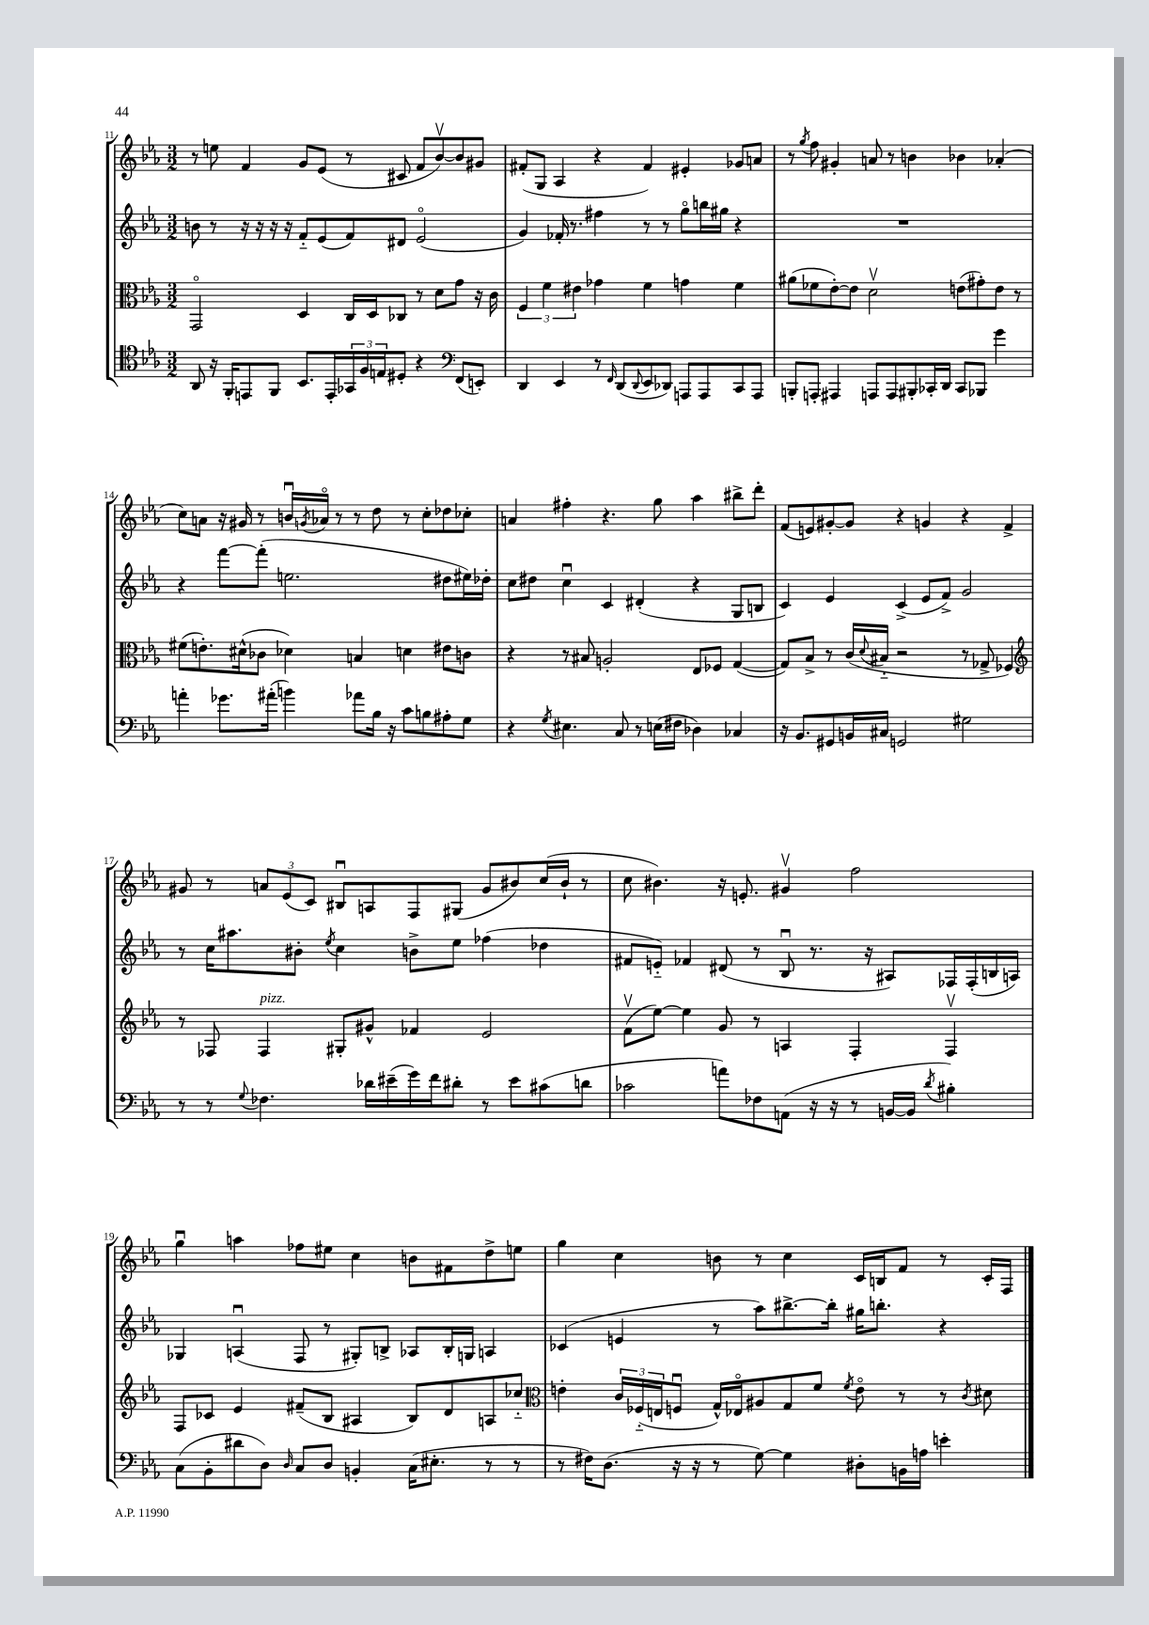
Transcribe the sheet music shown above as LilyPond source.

<<
\new StaffGroup <<
\new Staff = "s0" {
    \clef treble \key ees \major \numericTimeSignature \time 3/2
    r8 e''8 f'4 g'8 ees'8( r8 cis'8 f'8 bes'8~\upbow) bes'8 gis'8 |
    fis'8-.( g8 aes4 r4 fis'4) eis'4-. ges'8 a'8 |
    r8 \acciaccatura { g''8 } f''8 gis'4-. a'8 r8 b'4 bes'4 aes'4-.( |
    c''8) a'8 r16 gis'16 r8 b'16\downbow \acciaccatura { g'8 } aes'16\flageolet r8 r8 d''8 r8 c''8-. des''8 ces''8-. |
    a'4 fis''4-. r4. g''8 aes''4 bis''8-> d'''8-. |
    f'8( e'8) gis'8~-. gis'8 r4 g'4 r4 f'4-> |
    gis'8 r8 \tuplet 3/2 { a'8 ees'8( c'8) } bis8\downbow a8 f8 gis8( gis'8 bis'8) c''16( bis'16-! r8 |
    c''8 bis'4.) r16 e'8.-. gis'4\upbow f''2 |
    g''4\downbow a''4 fes''8 eis''8 c''4 b'8 fis'8 d''8-> e''8 |
    g''4 c''4 b'8 r8 c''4 c'16 b16 f'8 r8 c'16-. f16 \bar "|." |
}
\new Staff = "s1" {
    \clef treble \key ees \major \numericTimeSignature \time 3/2
    b'8 r8 r16 r16 r16 r16 f'8-_ ees'8( f'8) dis'8 ees'2\flageolet( |
    g'4) fes'16-. r8. fis''4 r8 r8 g''8\flageolet b''16 gis''16 r4 |
    R1. |
    r4 f'''8~ f'''8-.( e''2. dis''8 eis''16) des''16-. |
    c''8 dis''8 c''4\downbow c'4 dis'4-.( r4 g8 b8 |
    c'4) ees'4 c'4->( ees'8 f'8->) g'2 |
    r8 c''16 ais''8. bis'8-. \acciaccatura { ees''8 } c''4 b'8-> ees''8 fes''4( des''4 |
    fis'8 e'8-_) fes'4 dis'8( r8 bes8\downbow r8. r16 ais8) fes16 fes16-.( b16 a16) |
    ges4 a4\downbow( f8 r8 gis8-.) b8-> aes8 b16-. g16 a4 |
    ces'4( e'4 r8 aes''8) bis''8.~-> bis''16-. gis''16 b''8.-. r4 \bar "|." |
}
\new Staff = "s2" {
    \clef alto \key ees \major \numericTimeSignature \time 3/2
    g,2\flageolet d4 c16 d16 ces8 r8 d'8 g'8 r16 c'16 |
    \tuplet 3/2 { f4 f'4 eis'4 } ges'4 f'4 g'4 f'4 |
    ais'8( fes'8 ees'8~-.) ees'8 d'2\upbow e'8( gis'8-.) e'8 r8 |
    fis'8( e'8.-.) dis'16-^( ces'8 des'4) b4 d'4 eis'8 c'8 |
    r4 r8 bis8 a2-. ees8 fes8 g4~( |
    g8) bes8-> r8 c'16( \appoggiatura { d'8 } bis16-_ r2 r8 ges8-> fes4) |
    \clef treble r8 fes8 fes4^\markup { \italic "pizz." } gis8-. gis'8-^ fes'4 ees'2 |
    f'8\upbow( ees''8~) ees''4 g'8 r8 a4 f4-. f4\upbow |
    f8 ces'8 ees'4 fis'8--( bes8 ais4 bes8) d'8 a8 ces''8-_ |
    \clef alto e'4-. \tuplet 3/2 { c'16 fes16-_( e16 } f8\downbow g16-^) ees16\flageolet ais8 g8 f'8 \acciaccatura { f'8 } e'8\flageolet r8 r8 \acciaccatura { c'8 } dis'8 \bar "|." |
}
\new Staff = "s3" {
    \clef tenor \key ees \major \numericTimeSignature \time 3/2
    aes,8 r16 f,16-. e,8 f,8 bes,8. e,16-. \tuplet 3/2 { ges,16 f16 e16 } dis8-. r4 \clef bass f,8( e,8-.) |
    d,4 ees,4 r8 \grace { f,16 } d,8( \appoggiatura { d,8 } ees,8 des,8) a,,8 a,,8 c,8 a,,8 |
    b,,8-. a,,8-. ais,,4 a,,8 a,,8 bis,,8-. ces,16-. d,16 ces,8 bes,,8 g'4 |
    a'4-. ges'8. ais'16-.( b'4) aes'8 bes16 r16 c'8 b8 ais8-. g8 |
    r4 \acciaccatura { g8 } eis4. c8 r8 e16( fis16 des4) ces4 |
    r16 bes,8. gis,8 b,16 cis16 g,2 gis2 |
    r8 r8 \appoggiatura { g8 } fes4. des'16 eis'16--( g'16) f'16 dis'8-. r8 eis'8 cis'8( d'8 |
    ces'2 a'8) fes8 a,8( r16 r16 r8 b,16~ b,16 \acciaccatura { d'8 } bis4-.) |
    c8( bes,8-. dis'8 d8) \grace { d16 } c8 d8 b,4-. c16( eis8.-. r8 r8 |
    r8 fis16) d8.( r16 r16 r8 g8~) g4 dis8-. b,16 a16 e'4-. \bar "|." |
}
>>
>>
\layout { \context { \Score currentBarNumber = #11 } }
